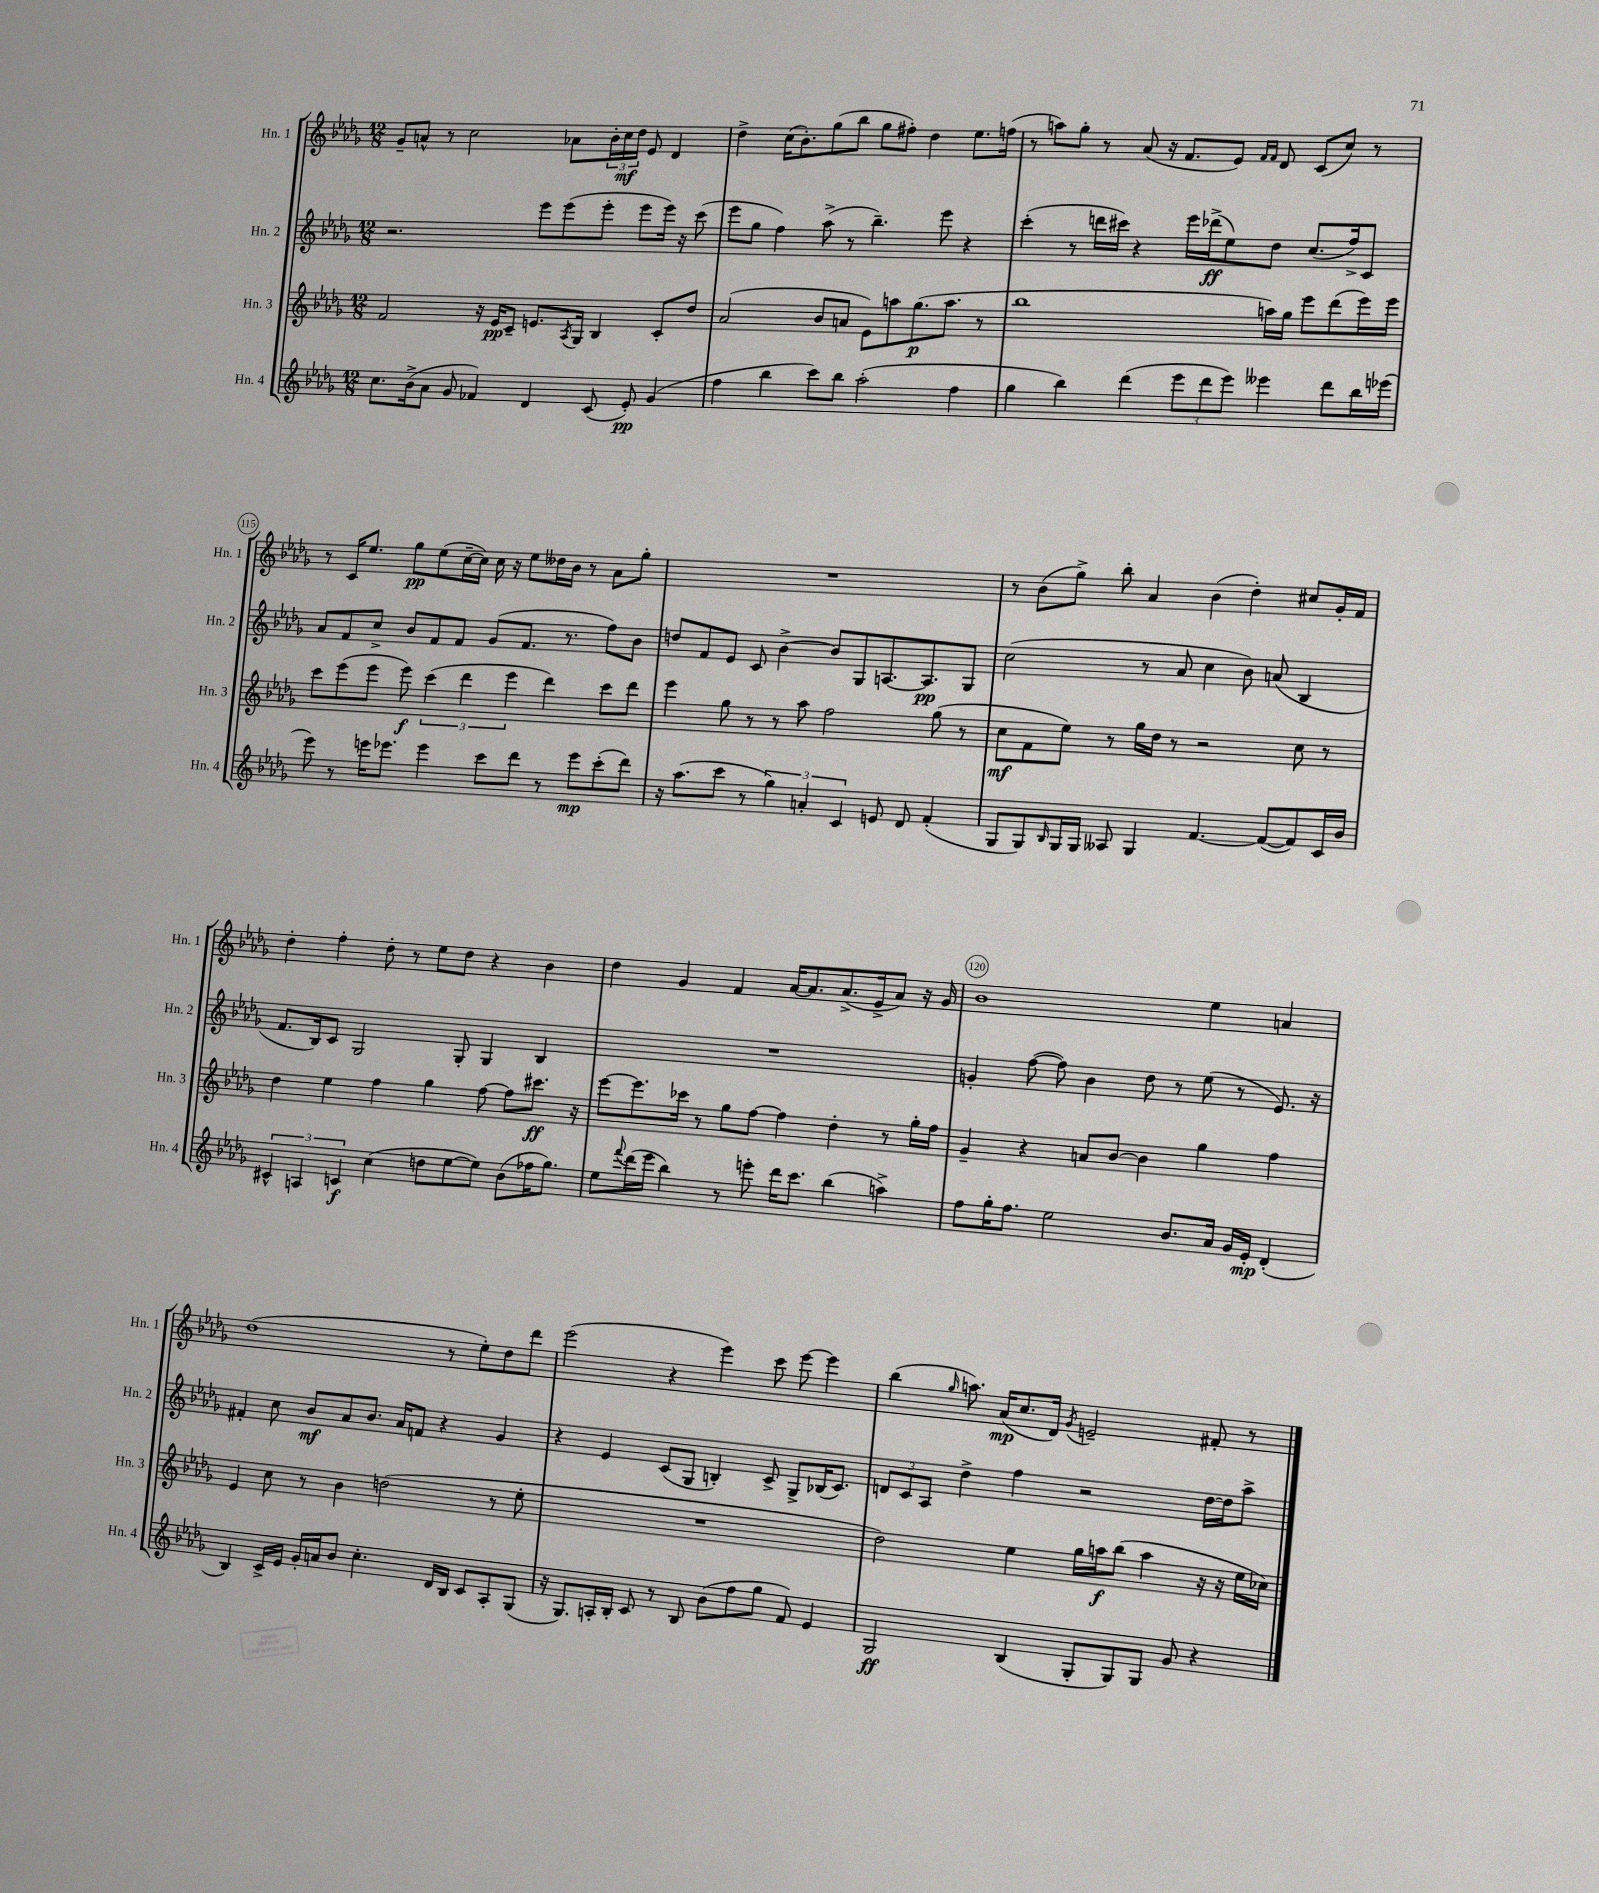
<<
\new StaffGroup <<
\new Staff = "s0" \with { instrumentName = "Hn. 1" shortInstrumentName = "Hn. 1" } {
    \clef treble \key des \major \numericTimeSignature \time 12/8
    ges'8-- a'8-^ r8 c''2 aes'8 \tuplet 3/2 { bes'16-. c''16\mf des''16 } ees'8 des'4 |
    des''4-> c''16( bes'8.-.) ges''8( bes''8 ges''8 fis''8-.) des''4 ees''8. f''16( |
    r8 a''8) ges''8-. r8 aes'8( r16 f'8. ees'8) \grace { f'16 f'16 } des'8 c'8( c''8) r8 |
    r8 c'16 ees''8. ges''8\pp ees''8( c''16~-- c''16) c''16 r16 ees''8 deses''16 bes'16 r8 aes'8 ges''8-. |
    R1. |
    r8 bes'8( ges''8->) bes''8-. aes'4 bes'4( des''4-.) cis''8 ges'16-. f'16 |
    des''4-. f''4-. des''8-. r8 ees''8 des''8 r4 bes'4 |
    des''4 ges'4 f'4 aes'16~ aes'8. aes'8.->( ees'16-> aes'8) r16 ges'16 |
    bes'1 ees''4 a'4 |
    des''1( r8 ees''8-.) des''8 des'''8 |
    ees'''2( r4 ees'''4) c'''8 ees'''8~ ees'''4 |
    bes''4( \grace { ges''16 } a''8.) aes'16\mp( c''8. des'16) \acciaccatura { ges'8 } e'2-- fis'8-. r8 \bar "|." |
}
\new Staff = "s1" \with { instrumentName = "Hn. 2" shortInstrumentName = "Hn. 2" } {
    \clef treble \key des \major \numericTimeSignature \time 12/8
    r2. ees'''8 ees'''8( ees'''8-. ees'''8 ees'''16) r16 c'''8( |
    ees'''8 ges''8 f''4) aes''8->( r8 bes''4.--) ees'''8 r4 |
    c'''4-.( r8 d'''16 cis'''16) r4 ees'''16 des'''16->\ff( ees''8) des''8 c''8.( f''16->) c'8 |
    aes'8 f'8 c''8-> bes'8 f'8 f'8 ges'8( f'8. r8. f''8) bes'8 |
    d''8 f'8 ees'8 c'8 bes'4~-> bes'8 ges8 a8.~ a8.\pp ges8 |
    c''2( r8 aes'8 c''4 bes'8) a'8( bes4 |
    f'8. bes16) c'8 ges2 ges8-. ges4 bes4 |
    R1. |
    g'4-. f''8~( f''8) bes'4 des''8 r8 ees''8( r8 ees'8.) r16 |
    fis'4-. c''8 bes'8\mf aes'8 bes'8. aes'16 f'8 r4 ges'4 |
    r4 ees'4 c'8( ges8 b4-.) c'8-> ges8-> bes16( c'8.) |
    \tuplet 3/2 { d'8 c'8 aes8 } des''4-> f''4 r2 des''16~ des''16 aes''8-> \bar "|." |
}
\new Staff = "s2" \with { instrumentName = "Hn. 3" shortInstrumentName = "Hn. 3" } {
    \clef treble \key des \major \numericTimeSignature \time 12/8
    f'2 r16 ees'16\pp c'8-- e'8. \acciaccatura { aes8 } ges16 bes4 c'8-. des''8 |
    aes'2( bes'8 a'8 ees'8) a''8 ges''8.\p( a''8. r8 |
    bes''1 a''16) ges''16 ees'''8 des'''8( ees'''16) ees'''16 |
    c'''8 ees'''8( ees'''8 ees'''8\f) \tuplet 3/2 { c'''4( des'''4 ees'''4 } des'''4) c'''8 des'''8 |
    ees'''4 ges''8 r8 r8 aes''8 f''2 ges''8( r8 |
    c''8\mf f'8 ees''8) r8 ges''16 des''16 r8 r2 c''8 r8 |
    des''4 ees''4 f''4 ges''4 f''8~ f''8 cis'''8.\ff r16 |
    ees'''8~ ees'''8. ces'''16 r8 ges''8 f''8~ f''4 des''4-. r8 ges''16-. f''16 |
    ges'4-- r4 a'8 bes'8~ bes'4 ges''4 f''4 |
    ees'4 c''8 r8 bes'4 d''2( r8 ees''8-. |
    R1. |
    des''2) ees''4 ges''16 a''16\f bes''8( a''4 r16 r16 ees''16 ces''16) \bar "|." |
}
\new Staff = "s3" \with { instrumentName = "Hn. 4" shortInstrumentName = "Hn. 4" } {
    \clef treble \key des \major \numericTimeSignature \time 12/8
    c''8. bes'16->( aes'8 ges'8 fes'4) des'4 c'8( ees'8-.\pp) ges'4( |
    f''4 bes''4 c'''8) bes''8 aes''2-.( f''4 |
    ges''4 bes''4) des'''4( \tuplet 3/2 { ees'''8 des'''8 ees'''8) } eeses'''4 des'''8 bes''16 ees'''16( |
    ees'''8) r8 e'''16 ees'''8. ees'''4 c'''8 des'''8 r8 ees'''8\mp c'''8-.( des'''8) |
    r16 aes''8.( c'''8 r8 \tuplet 3/2 { ges''4) a'4-. c'4 } e'8 des'8 f'4-.( |
    ges8 ges8) \grace { bes16 } ges16 ges16 aeses8 ges4 f'4.~ f'8~( f'8) c'16 bes'16 |
    \tuplet 3/2 { cis'4-^ a4 c'4\f } c''4( d''8 ees''8~ ees''8) bes'8( fes''16 ges''8.) |
    ees''8 \appoggiatura { f'''8 } des'''16( ees'''16 bes''4) r8 e'''8-. des'''16 c'''8. bes''4( a''4->) |
    f''8 ges''16-. f''8. ees''2 bes'8. aes'16 ges'16 ees'16-.\mp des'4-.( |
    bes4) c'16-> ees'16 ges'16-. a'16 bes'8 c''4.-. des'16 bes16 c'8 aes8-. ges8( |
    r16 ges8.) a16-. bes16-. c'8 r8 bes8 bes'8( f''8 ges''8 f'8) ees'4 |
    ges2\ff bes4( ges8-. ges8) ges8 ges'8 r4 \bar "|." |
}
>>
>>
\layout { \context { \Score currentBarNumber = #112 \override BarNumber.break-visibility = ##(#f #t #t) barNumberVisibility = #(every-nth-bar-number-visible 5) \override BarNumber.stencil = #(make-stencil-circler 0.1 0.3 ly:text-interface::print) } }
